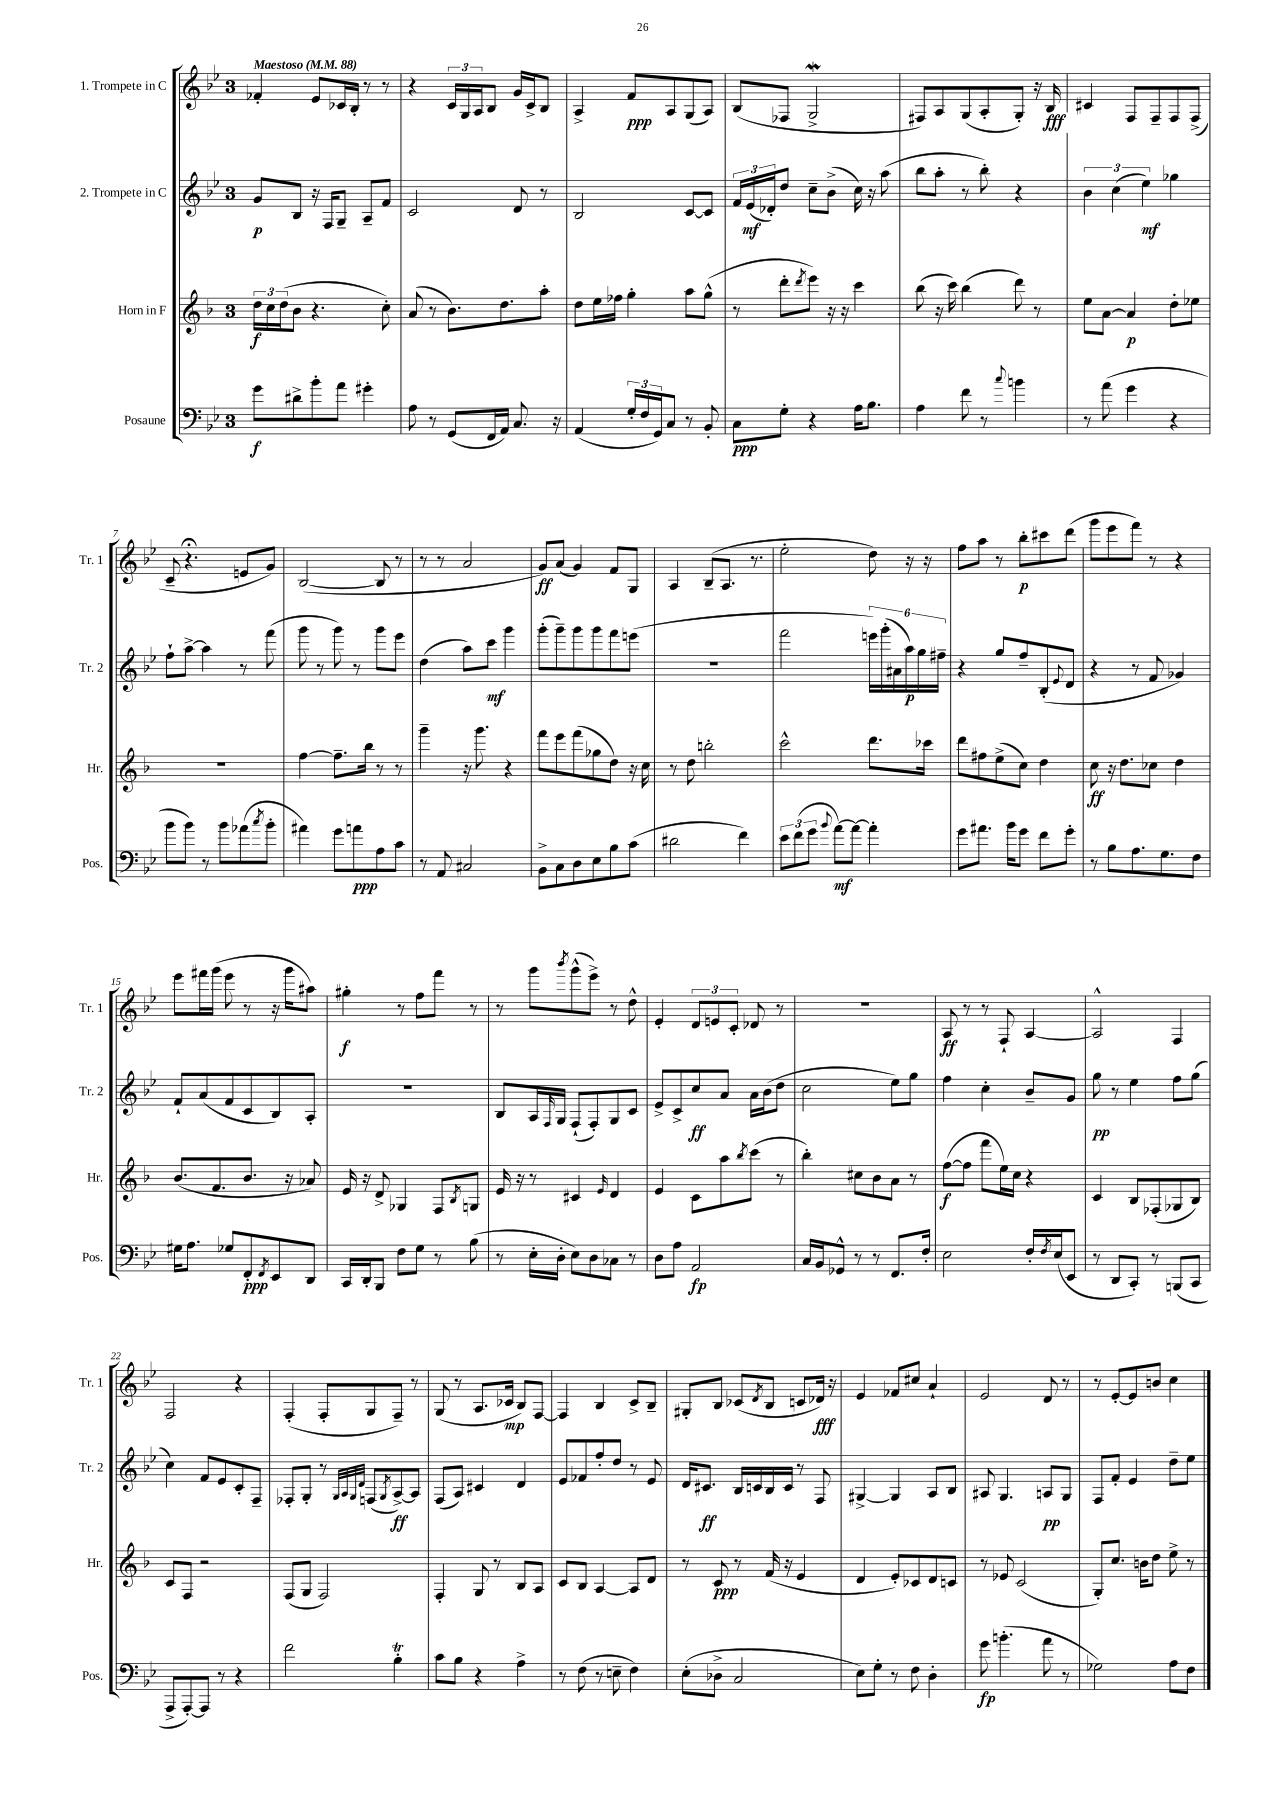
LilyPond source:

<<
\new StaffGroup <<
\new Staff = "s0" \with { instrumentName = "1. Trompete in C" shortInstrumentName = "Tr. 1" } {
    \clef treble \key bes \major \once \override Staff.TimeSignature.style = #'single-digit \time 3/4 \tempo "Maestoso" 4 = 88
    fes'4-. ees'8 ces'16 bes16-. r8 r8 |
    r4 \tuplet 3/2 { c'16 g16 a16 } bes8 g'16 c'16-> bes8 |
    a4-> f'8\ppp a8 g8( a8) |
    bes8( fes8 g2->\mordent |
    fis8) a8 g8( a8-. g8-.) r16 bes16\fff |
    cis'4 f8 f8-- f8 f8->( |
    c'8-- r4.\fermata e'8 g'8) |
    bes2~( bes8 r8 |
    r8 r8 a'2 |
    g'8\ff) a'8( g'4) f'8 g8 |
    a4 bes8--( a8. r8. |
    ees''2-. d''8) r16 r16 |
    f''8 a''8 r8 bes''8-.\p cis'''8 d'''8( |
    g'''8 ees'''8 f'''8) r8 r4 |
    ees'''8 fis'''16 g'''16( ees'''8 r8 r16 g'''16 ais''8) |
    gis''4-.\f r8 f''8 f'''8 r8 |
    r8 g'''8 \acciaccatura { bes'''8 } g'''8-^( ees'''8->) r8 d''8-^ |
    ees'4-. \tuplet 3/2 { d'8 e'8 c'8-. } des'8 r8 |
    R2. |
    a8\ff r8 r8 f8-! a4~ |
    a2-^ f4 |
    f2 r4 |
    f4-.( f8-. g8 f8--) r8 |
    g8( r8 a8. ces'16\mp bes8) f8~ |
    f4 bes4 c'8-> bes8-- |
    gis8-. bes8 ces'8( \acciaccatura { d'8 } bes8 c'8 des'16\fff) r16 |
    ees'4 fes'8 cis''8 a'4-! |
    ees'2 d'8 r8 |
    r8 ees'8~-. ees'8 b'8 c''4 \bar "|." |
}
\new Staff = "s1" \with { instrumentName = "2. Trompete in C" shortInstrumentName = "Tr. 2" } {
    \clef treble \key bes \major \once \override Staff.TimeSignature.style = #'single-digit \time 3/4
    g'8\p bes8 r16 f16 g8-- a8-- f'8 |
    c'2 d'8 r8 |
    bes2 c'8~ c'8 |
    \tuplet 3/2 { f'16 ees'16\mf( des'16-.) } d''8 c''8-- bes'8->( c''16) r16 a''8( |
    bes''8 a''8-. r8 bes''8-.) r4 |
    \tuplet 3/2 { bes'4 c''4( ees''4\mf) } ges''4 |
    f''8-! a''8~-> a''4 r8 f'''8( |
    g'''8 r8 g'''8) r8 g'''8 ees'''8 |
    d''4( a''8) c'''8\mf g'''4 |
    g'''8-.( g'''8--) g'''8 g'''8 f'''8 e'''8( |
    R2. |
    f'''2 \tuplet 6/4 { e'''16) g'''16-.( ais'16 a''16\p) g''16 fis''16-- } |
    r4 g''8 f''8-- bes8-.( \appoggiatura { ees'8 } d'8 |
    r4 r8 f'8 ges'4) |
    f'8-! a'8( f'8 c'8 bes8) a8-. |
    R2. |
    bes8 a16 \grace { f16 } g16 f8-!( f8-.) g8 c'8 |
    ees'8-> c'8-> c''8\ff a'8 a'16 bes'16( d''8 |
    c''2 ees''8) g''8 |
    f''4 c''4-. bes'8-- g'8 |
    g''8\pp r8 ees''4 f''8 g''8( |
    c''4) f'8 ees'8 c'8-. f8-- |
    fes8-. g8-. r8 \grace { g32 a32 g32 d'32 } f8( \acciaccatura { g8 } a8~->\ff) a8 |
    f8( a8) cis'4 d'4 |
    ees'8 fes'8 f''8-. d''8 r8 ees'8 |
    d'16 cis'8.\ff bes16 c'16 bes16 c'16 r8 f8 |
    gis4~-> gis4 a8 bes8 |
    ais8 g4. a8\pp g8 |
    f8 f'8-. ees'4 d''8-- ees''8 \bar "|." |
}
\new Staff = "s2" \with { instrumentName = "Horn in F" shortInstrumentName = "Hr." } {
    \clef treble \key f \major \once \override Staff.TimeSignature.style = #'single-digit \time 3/4
    \tuplet 3/2 { d''16\f c''16 d''16( } bes'8 r4. c''8-.) |
    a'8( r8 bes'8.) d''8. a''8-. |
    d''8 e''16 fes''16 g''4-. a''8 g''8-^( |
    r8 d'''8-. \acciaccatura { d'''8 } e'''8) r16 r16 c'''4 |
    bes''8( r16 c'''16) bes''4( d'''8) r8 |
    e''8 a'8~ a'4\p d''8-. ees''8 |
    R2. |
    f''4~ f''8.-- bes''16 r8 r8 |
    g'''4-- r16 g'''8. r4 |
    f'''8 e'''8 f'''8( ges''8 d''8) r16 c''16 |
    r8 d''8 b''2-. |
    c'''2-^ d'''8. ces'''16 |
    d'''8 fis''8 e''8->( c''8) d''4 |
    c''8\ff r16 d''8. ces''8 d''4 |
    bes'8.( f'8. bes'8. r16 aes'8) |
    e'16 r16 d'8-> ges4 f8 \acciaccatura { bes8 } g8 |
    e'16 r16 r8 cis'4 \grace { e'16 } d'4 |
    e'4 c'8 a''8 \acciaccatura { bes''8 } c'''8( r8 |
    bes''4-.) cis''8 bes'8 a'8 r8 |
    f''8~\f( f''8 f'''8 e''16) c''16 r4 |
    c'4 bes8 fes8-.( ges8 bes8) |
    c'8 f8 r2 |
    f8( g8 f2) |
    f4-. g8 r8 bes8 a8 |
    c'8 bes8 a4~ a8 d'8 |
    r8 c'8\ppp r8 f'16( r16 e'4 |
    d'4 e'8-.) ces'8 d'8 c'8 |
    r8 ees'8 c'2( |
    g8-.) c''8. b'16 d''8 e''8-> r8 \bar "|." |
}
\new Staff = "s3" \with { instrumentName = "Posaune" shortInstrumentName = "Pos." } {
    \clef bass \key bes \major \once \override Staff.TimeSignature.style = #'single-digit \time 3/4
    g'8\f dis'8-> bes'8-. a'8 gis'4-. |
    a8 r8 g,8( f,16 a,16) c8. r16 |
    a,4( \tuplet 3/2 { g16-. f16 g,16) } c8 r8 bes,8-. |
    c8\ppp g8-. r4 a16 bes8. |
    a4 f'8 r8 \appoggiatura { c''8 } b'4 |
    r8 a'8( g'4 r4 |
    bes'8 bes'8) r8 bes'8 aes'8( \acciaccatura { c''8 } bes'8-. |
    ais'4) g'8 a'8\ppp a8 c'8 |
    r8 a,8 cis2 |
    bes,8-> c8 d8 ees8 bes8 c'8( |
    dis'2 f'4) |
    \tuplet 3/2 { ees'8 f'8( g'8 } \appoggiatura { bes'8 } a'8~\mf) a'8~ a'4-. |
    g'8 ais'8. bes'16 g'8 f'8 g'8-. |
    r8 bes8 a8. g8. f8 |
    gis16 a8. ges8 f,8-.\ppp \acciaccatura { f,8 } ees,8 d,8 |
    c,16 d,16-. bes,,8 f8 g8 r8 bes8( |
    r8 ees16-. d16-. ees8) d8 ces8 r8 |
    d8 a8 a,2\fp |
    c16 bes,16 ges,8-^ r8 r8 f,8. f16-. |
    ees2 f16-. \acciaccatura { f8 } ees16( ees,8 |
    r8 d,8 c,8-.) r8 b,,8( c,8 |
    a,,8-> a,,8~-.) a,,8 r8 r4 |
    f'2 bes4-.\trill |
    c'8 bes8 r4 a4-> |
    r8 f8( r8 e8-- f4) |
    ees8-.( des8-> c2 |
    ees8) g8-. r8 f8 d4-. |
    g'8\fp b'4.-.( a'8 r8 |
    ges2) a8 f8 \bar "|." |
}
>>
>>
